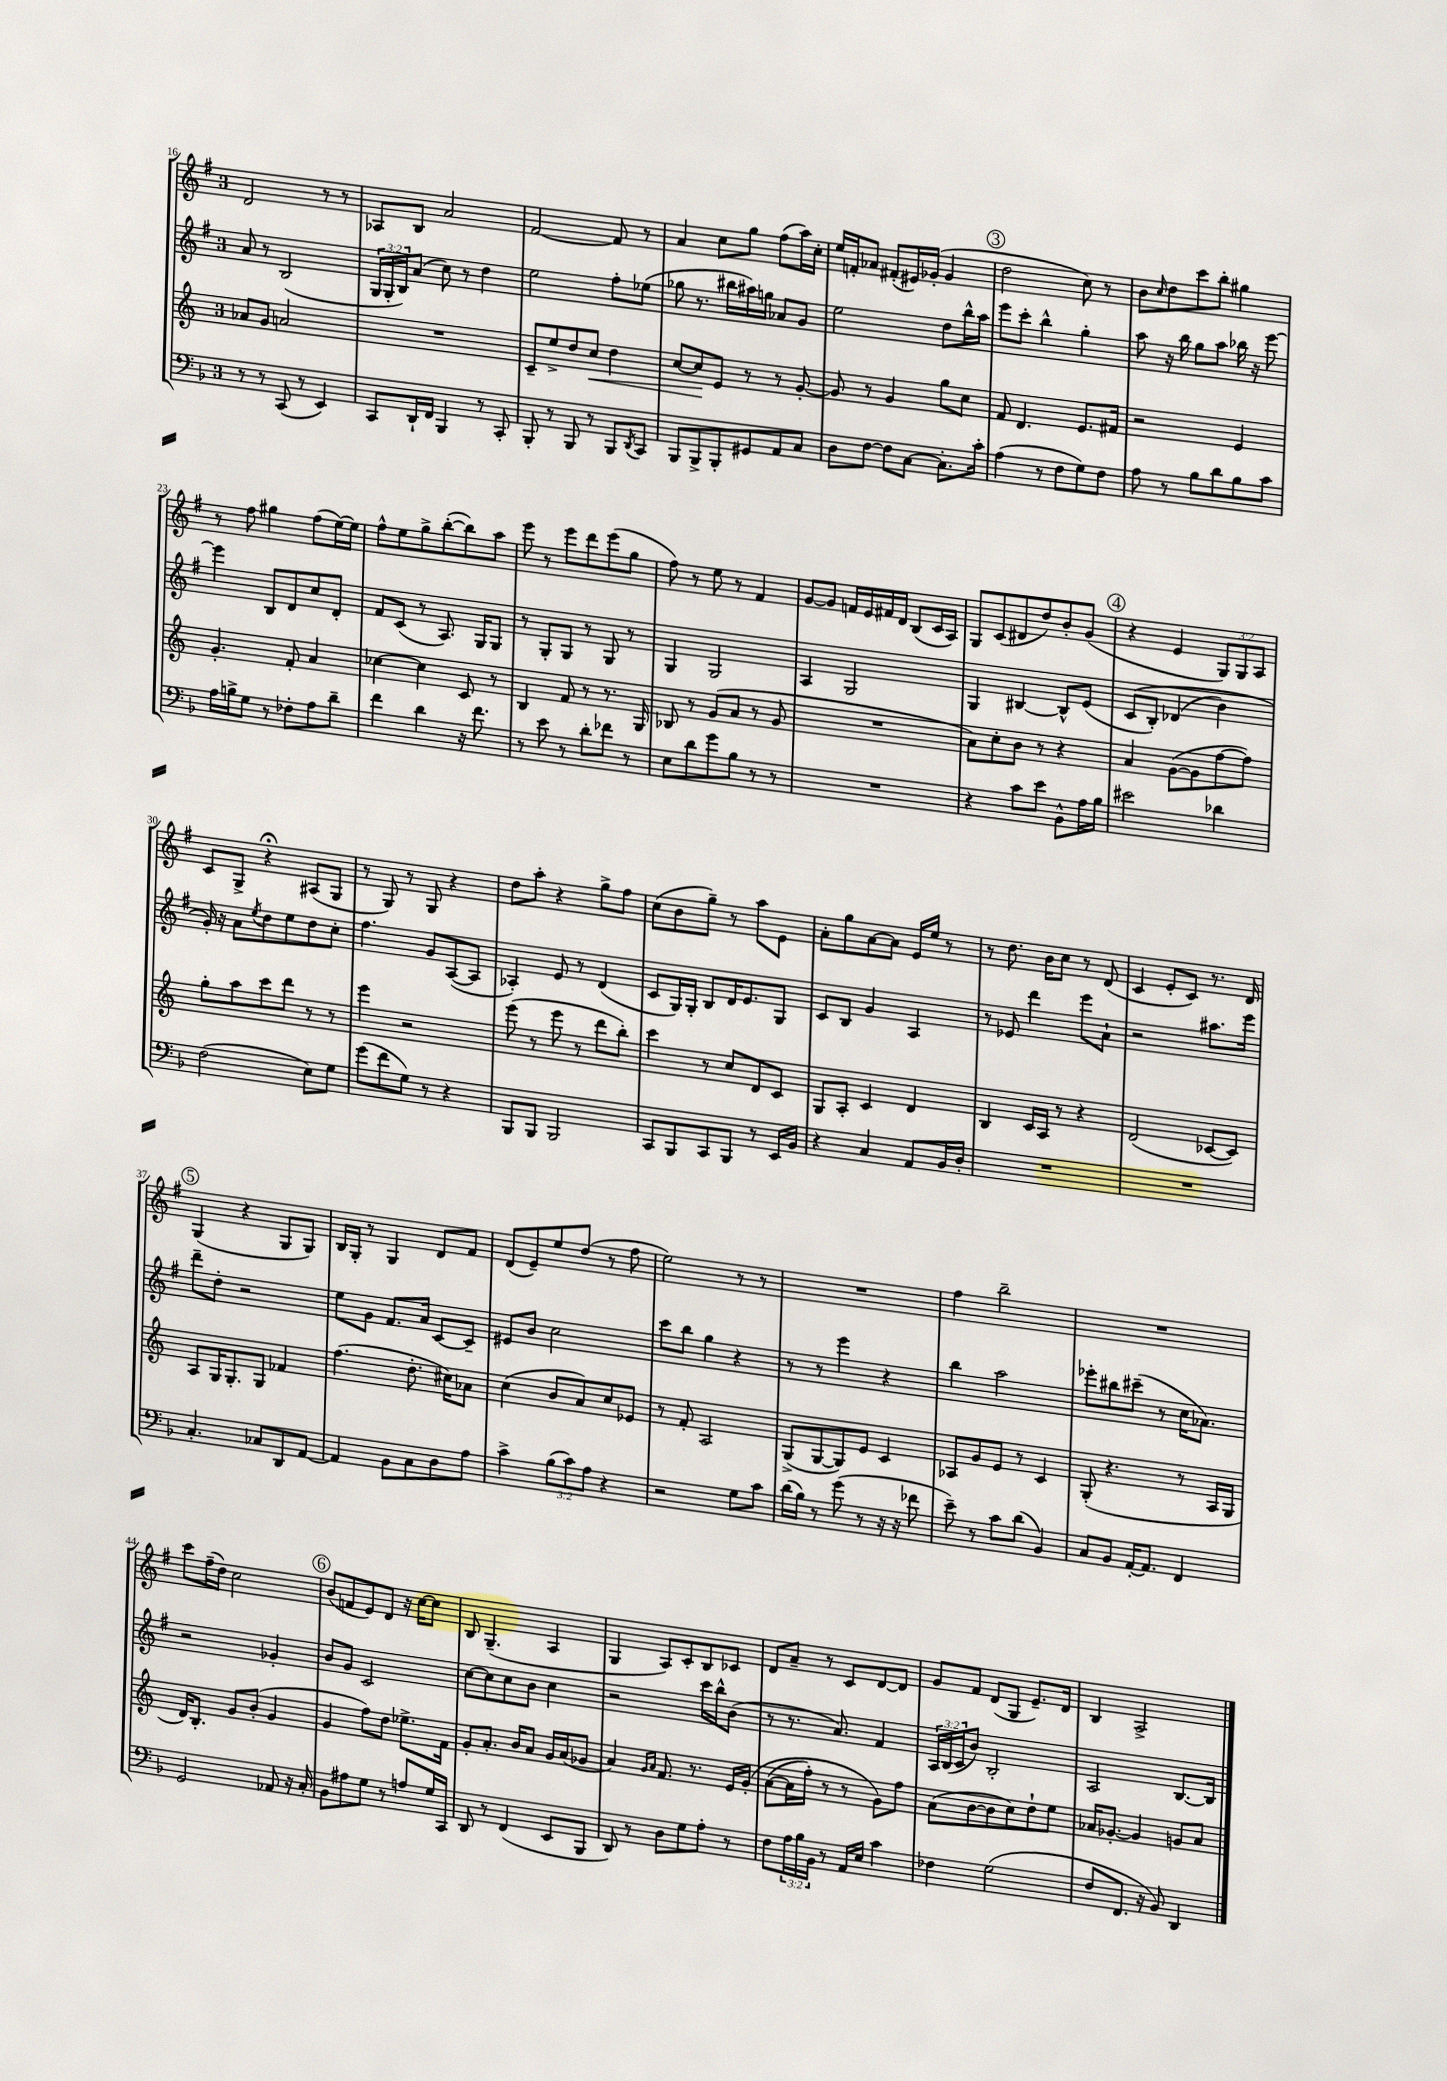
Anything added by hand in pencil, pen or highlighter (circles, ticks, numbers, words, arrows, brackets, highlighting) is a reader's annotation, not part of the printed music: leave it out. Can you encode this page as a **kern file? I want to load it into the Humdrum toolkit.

**kern	**kern	**kern	**kern
*staff4	*staff3	*staff2	*staff1
*clefF4	*clefG2	*clefG2	*clefG2
*k[b-]	*k[]	*k[f#]	*k[f#]
*M3/4	*M3/4	*M3/4	*M3/4
8r	8a-	8a	2d
8r	8g	8r	.
(8CC	2a	(2B	.
8r	.	.	.
4EE)	.	.	8r
.	.	.	8r
=	=	=	=
8CC	2.r	24G	8A-
.	.	24G'	.
.	.	24B)	.
16DD`	.	(8a	8B
16FF	.	.	.
4BBB-	.	8cc)	2a
.	.	8r	.
8r	.	4dd	.
8CC'	.	.	.
=	=	=	=
8BBB-'	8c~	2ee	[2f#
8r	8ee^	.	.
8BBB-	8dd	.	.
8r	8cc	.	.
8BBB-	4dd	8ff#'	8f#]
8qDD	.	.	.
8CC	.	(8ee-	8r
=	=	=	=
8BBB-	[8cc	8gg-	4a
8BBB-^	8cc]	8.r	.
8BBB-'	8e	.	8cc
.	.	16bb#	.
8GG#	8r	16aa#)	8gg
.	.	16gg	.
8AA	8r	8a-	(8ff#
8C	[8g'	8g	16aa)
.	.	.	16cc'
=	=	=	=
8D	8g]	2ee	16ee
.	.	.	16f'
[8F	8r	.	8a-
8F]	4g	.	(8f#'
[8C	.	.	16e#)
.	.	.	(16g-'
8.C']	8gg	8dd	4g-
.	8cc	16bb^^	.
16c'	.	16aa	.
=	=	=	=
(4A	8f	8eee	2dd
.	4.d	8ccc'	.
8r	.	4bb^^	.
8F	.	.	.
8G)	8.e	4gg'	8cc)
8F	.	.	8r
.	16f#	.	.
=	=	=	=
8A	2r	8aa	8b
.	.	.	16qqcc
8r	.	16r	8dd
.	.	16bb	.
8B-	.	8gg	8ccc
8d	.	8aa	8bb'
8B-	4e	16bb-	4gg#
.	.	16r	.
8c	.	[8eee	.
=	=	=	=
16A	4.g'	4eee]	8r
16B^	.	.	.
8G	.	.	8ff#
8r	.	8B	4gg#
8F-'	8f'	8d	.
8A	4a	8cc	(8ff#
8d~	.	8d'	[16ee)
.	.	.	16ee]
=	=	=	=
4f	[4cc-	8f#	8ff#^^
.	.	(8c	8ee
4d	4cc-]	8r	8gg^
.	.	8.A)	([8bb'
16r	8c	.	8bb])
8.f	.	16G	.
.	8r	8G	8aa
=	=	=	=
8r	4B	8r	8eee
8e	.	8G'	8r
8r	8f	8G	8eee
8d'	8r	8r	8ddd
8f-	8.r	8G	(8eee
8r	.	8r	8gg
.	16G	.	.
=	=	=	=
8E	8B-	4G	8ff#)
8d	8r	.	8r
8g	(8g	2G	8ee
8B-	8a	.	8r
8r	8r	.	4f#
8r	8g	.	.
=	=	=	=
2.r	2.r	4A	[8g
.	.	.	8g]
.	.	2G	16f
.	.	.	16e
.	.	.	16f#
.	.	.	16d
.	.	.	(8B
.	.	.	16c
.	.	.	16A)
=	=	=	=
4r	8a)	4G	8G
.	8cc'	.	(8c
8c	8b	[4B#	8d#
8e	8r	.	8dd)
8BB-^^	4r	8B#^^]	8b'
16A	.	(8e	(8g
16B-	.	.	.
=	=	=	=
2e#	4a	&(8c	4r
.	.	8B')	.
.	([8g	(4d-	4e
.	8g]	.	.
4d-	[8ff	4b)	12G)
.	.	.	12G
.	8ff])	.	.
.	.	.	12A
=	=	=	=
(2F	8gg'	16g'&)	8c
.	.	16r	.
.	8aa	8a	8G^
.	.	8qee	.
.	8ccc	8dd	4r;
.	8ddd	8ee	.
8E)	8r	8dd	(8A#
8G	8r	8cc'	8G
=	=	=	=
(8g	4eee	4.ff#	8r
8f	.	.	8G)
8G)	2r	.	8r
8r	.	8g	8G
4r	.	([8A	4r
.	.	8A]	.
=	=	=	=
8BBB-	(8eee	4A-')	8dd
8BBB-	8r	.	8aa'
2BBB-	8eee	8e	4r
.	8r	8r	.
.	8ddd	(4d	8gg^
.	8bb')	.	8ff#
=	=	=	=
8CC	4ccc	8c	(8cc
8BBB-	.	16G)	8b
.	.	16G'	.
8CC	8r	8B	8gg~)
8BBB-	8cc	16d	8r
.	.	8.e	.
8r	8d	.	8aa
16EE	8c	8G	8e
16BB-	.	.	.
=	=	=	=
4r	8G	8c	8a'
.	8A'	8B	8gg
4C	4c	4g	[8a
.	.	.	8a]
8AA	4d	4A	16e
.	.	.	16ee
16BB-	.	.	8r
16D'	.	.	.
=	=	=	=
2.r	4B	8r	8r
.	.	8e-	8.dd
.	16c	4ddd	.
.	16A	.	16b
.	8r	.	8cc
.	4r	8eee	8r
.	.	8a`	(8d
=	=	=	=
2.r	(2d	2r	4c
.	.	.	8e'
.	.	.	8c)
.	[8c-	8.aa#	8.r
.	8c-])	.	.
.	.	16eee	16d
=	=	=	=
4.C'	8A	8ddd~	(4G
.	16G	8dd'	.
.	8.G'	.	.
.	.	2r	4r
8C-	8G	.	.
8DD	4f-	.	8G
[8AA	.	.	8G)
=	=	=	=
4AA]	(4.ff	8ee	16B
.	.	.	16G'
.	.	8g	8r
8BB-	.	8.f#	4G
8C	8.dd'	.	.
.	.	16a	.
8D	.	[8c	8d
.	16cc#)	.	.
8A	8a-	8c~]	8f#
=	=	=	=
4c^	(4cc	8e#	(8d
.	.	8b	8e~)
(12B-	8b	2cc	8ee
12c)	.	.	.
.	8a)	.	(8dd
12A	.	.	.
4r	8cc	.	8r
.	8e-	.	8ff#
=	=	=	=
2r	8r	8ccc	2ee)
.	8f'	8bb	.
.	2A	4gg	.
8G	.	4r	8r
8c	.	.	8r
=	=	=	=
(16d	(8G^	8r	2.r
16B-)	.	.	.
8r	[8G	8r	.
(8g	8G])	4eee	.
8r	8e	.	.
16r	4c	4r	.
16r	.	.	.
8f-	.	.	.
=	=	=	=
8e~)	8A-	4bb	4ff#
8r	8g	.	.
8c	8e	2aa	2bb~
(8d	8r	.	.
4BB-)	4c	.	.
=	=	=	=
8C	(8G'	8eee-'	2.r
8BB-	4.r	8bb#	.
[16AA'	.	(8ccc#~	.
8.AA]	.	.	.
.	.	8r	.
4FF	8r	16cc	.
.	.	8.a-)	.
.	16A	.	.
.	16G	.	.
=	=	=	=
2GG	16d)	2r	8ccc
.	8.B'	.	.
.	.	.	(16ff#~
.	.	.	16dd)
.	8g	.	2cc
.	(8b'	.	.
8AA-	4g	4g-'	.
16r	.	.	.
16C'	.	.	.
=	=	=	=
8BB-	4g	8b	(8b
8A#	.	8g	8f
8G	8ff)	2c	8e)
8r	8dd	.	8d
8A	8.ee-^	.	16r
.	.	.	[16cc
16G	.	.	8cc]
16CC	16f	.	.
=	=	=	=
8DD	8g'	[8cc	8B
8r	8.a'	8cc]	(4.G~
(4FF	.	8cc	.
.	16b	.	.
.	8a	8b	.
8EE	16g	4cc	4A
.	(16a	.	.
8BBB-	8g-	.	.
=	=	=	=
8DD)	4a)	2r	4G
8r	.	.	.
.	16qqg	.	.
.	16qqa	.	.
8D	8.f	.	8A)
8G	.	.	8c'
.	8.r	.	.
8A'	.	16ccc	8B
.	.	16bb^^	.
8r	16e	(8b	8c-
.	&(16g'	.	.
=	=	=	=
8F	([8a	8r	8d
24A	16a]	8.r	8a~
24B-	.	.	.
.	16ff')	.	.
24BB-	.	.	.
8r	8r	.	8r
.	.	8.a)	.
16AA	8r	.	8c
16E	.	.	.
4c	8g&)	4f#	[8d
.	8ff	.	8d]
=	=	=	=
4F-	(8a	24A	8g
.	.	(24B	.
.	.	24c	.
.	[8b	8b)	8f#
(2G	8b]	2B'	(8d
.	8cc)	.	8G
.	8dd`	.	8.e~)
.	8ee	.	.
.	.	.	16d
=	=	=	=
8F	16a-	2A	4B
.	[8.g-'	.	.
8.FF	.	.	.
.	4g-]	.	2A^
16r	.	.	.
8BB-)	.	.	.
4DD	8g	[8.B	.
.	8a-	.	.
.	.	16B]	.
==	==	==	==
*-	*-	*-	*-
